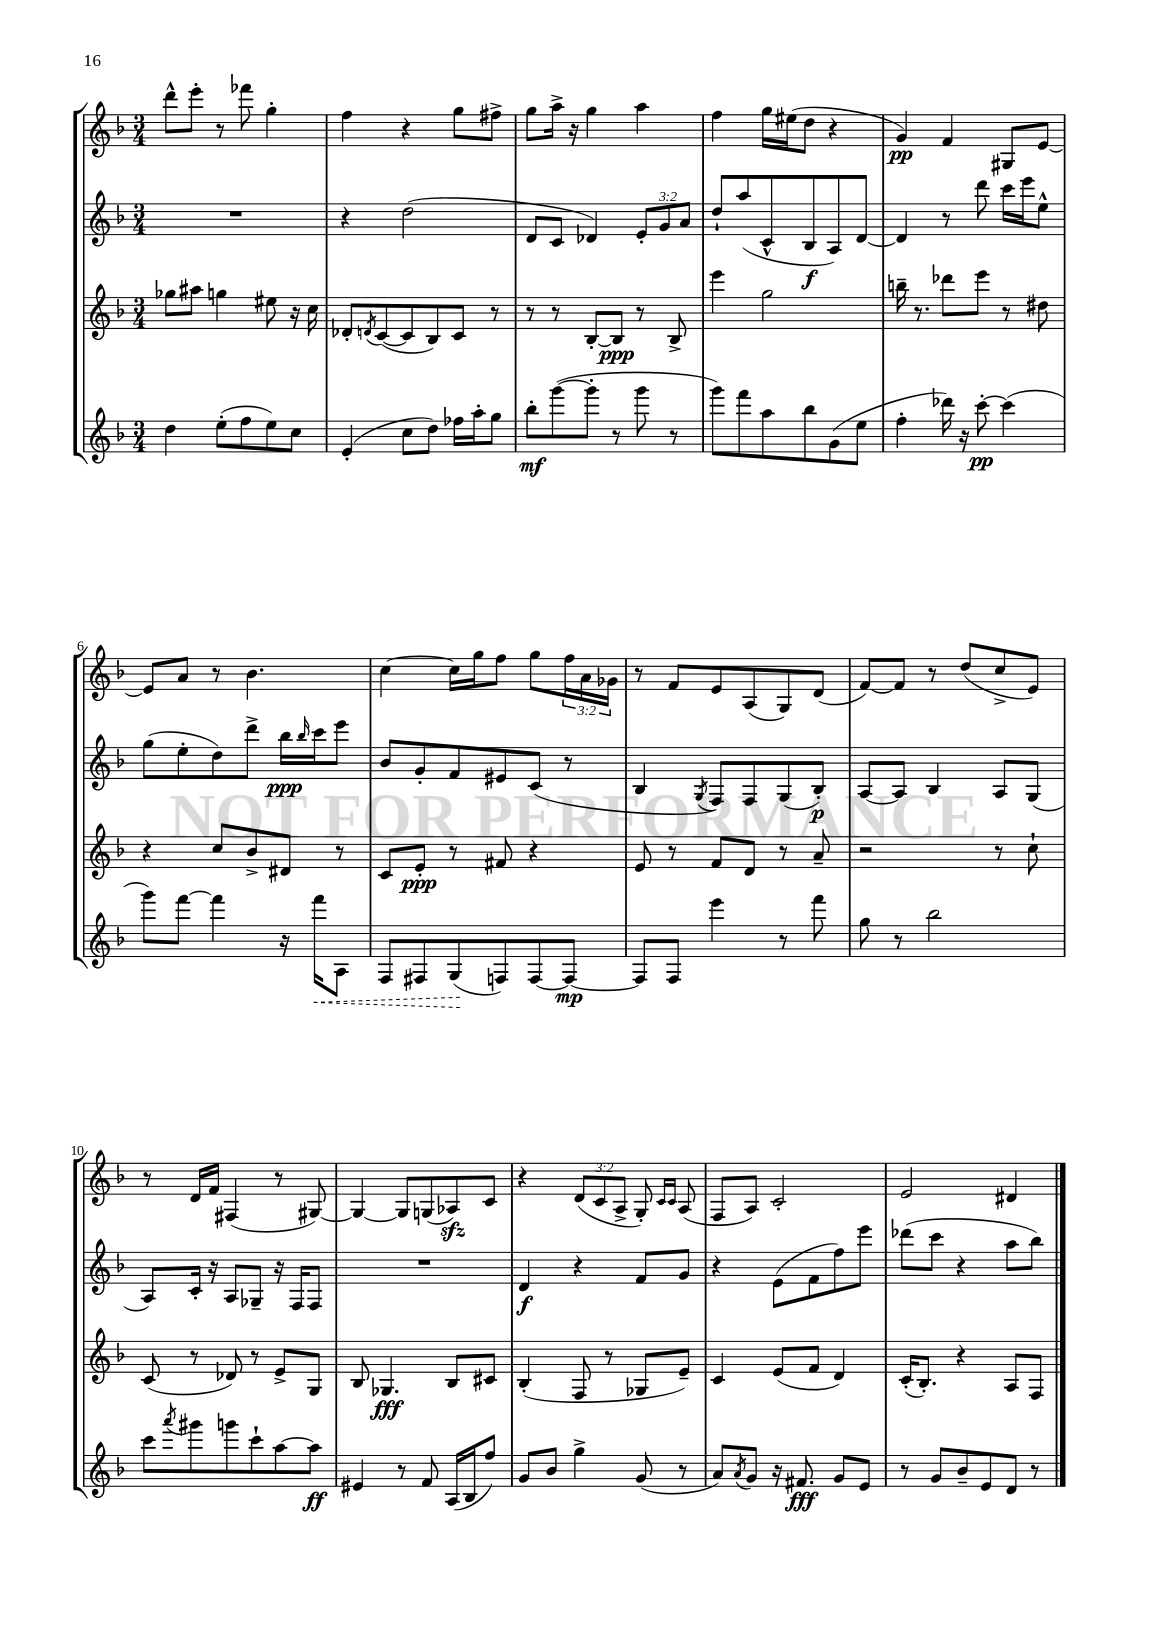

**kern	**kern	**kern	**kern
*staff4	*staff3	*staff2	*staff1
*clefG2	*clefG2	*clefG2	*clefG2
*k[b-]	*k[b-]	*k[b-]	*k[b-]
*M3/4	*M3/4	*M3/4	*M3/4
4dd	8gg-	2.r	8ddd^^
.	8aa#	.	8eee'
(8ee'	4gg	.	8r
8ff	.	.	8fff-
8ee)	8ee#	.	4gg'
8cc	16r	.	.
.	16cc	.	.
=	=	=	=
(4e'	8d-'	4r	4ff
.	8qd	.	.
.	([8c	.	.
8cc	8c]	(2dd	4r
8dd)	8B-)	.	.
16ff-	8c	.	8gg
16aa'	.	.	.
8gg	8r	.	8ff#^
=	=	=	=
8bb-'	8r	8d	8gg
([8ggg	8r	8c	16aa^
.	.	.	16r
8ggg']	[8B-'	4d-)	4gg
8r	8B-]	.	.
8ggg	8r	12e'	4aa
.	.	12g	.
8r	8B-^	.	.
.	.	12a	.
=	=	=	=
8ggg)	4eee	8dd`	4ff
8fff	.	(8aa	.
8aa	2gg	8c^^	16gg
.	.	.	(16ee#
8bb-	.	8B-	8dd
(8g	.	8A)	4r
8ee	.	[8d	.
=	=	=	=
4ff'	16bb~	4d]	4g)
.	8.r	.	.
16ddd-)	8ddd-	8r	4f
16r	.	.	.
[8ccc'	8eee	8ddd	.
(4ccc]	8r	16ccc	8G#
.	.	16eee	.
.	8dd#	8ee^^	[8e
=	=	=	=
8ggg)	4r	(8gg	8e]
[8fff	.	8ee'	8a
4fff]	8cc	8dd)	8r
.	8b-^	8ddd^	4.b-
16r	8d#	16bb-	.
.	.	16qqbb-	.
16fff	.	16ccc	.
8A	8r	8eee	.
=	=	=	=
8F	8c	8b-	[4cc
8F#	8e'	8g'	.
(8G	8r	8f	16cc]
.	.	.	16gg
8F)	8f#	8e#	8ff
[8F	4r	(8c	8gg
8F_	.	8r	24ff
.	.	.	24a
.	.	.	24g-
=	=	=	=
8F]	8e	4B-	8r
8F	8r	.	8f
.	.	8qG	.
4eee	8f	8F)	8e
.	8d	8F	(8A
8r	8r	(8G	8G)
8fff	8a~	8B-')	(8d
=	=	=	=
8gg	2r	[8A	[8f)
8r	.	8A]	8f]
2bb-	.	4B-	8r
.	.	.	(8dd
.	8r	8A	8cc^
.	8cc`	(8G	8e)
=	=	=	=
8ccc	(8c	8A)	8r
8qaaa	.	.	.
8ggg#	8r	16c'	16d
.	.	16r	16f
8ggg	8d-)	8A	(4F#
8ccc`	8r	8G-~	.
[8aa	8e^	16r	8r
.	.	16F	.
8aa]	8G	8F	[8G#)
=	=	=	=
4e#	8B-	2.r	4G#_
.	4.G-	.	.
8r	.	.	8G#]
8f	.	.	(8G
(16A	8B-	.	8A-)
16B-	.	.	.
8ff)	8c#	.	8c
=	=	=	=
8g	(4B-'	4d	4r
8b-	.	.	.
4gg^	8F	4r	(12d
.	.	.	12c
.	8r	.	.
.	.	.	12A^
(8g	8G-	8f	8G')
.	.	.	16qqc
.	.	.	16qqc
8r	8e~)	8g	(8A
=	=	=	=
8a)	4c	4r	8F
8qa	.	.	.
8g	.	.	8A)
16r	(8e	(8e	2c'
8.f#	.	.	.
.	8f	8f	.
8g	4d)	8ff)	.
8e	.	8eee	.
=	=	=	=
8r	(16c'	(8ddd-	2e
.	8.B-')	.	.
8g	.	8ccc	.
8b-~	4r	4r	.
8e	.	.	.
8d	8A	8aa	4d#
8r	8F	8bb-)	.
==	==	==	==
*-	*-	*-	*-
